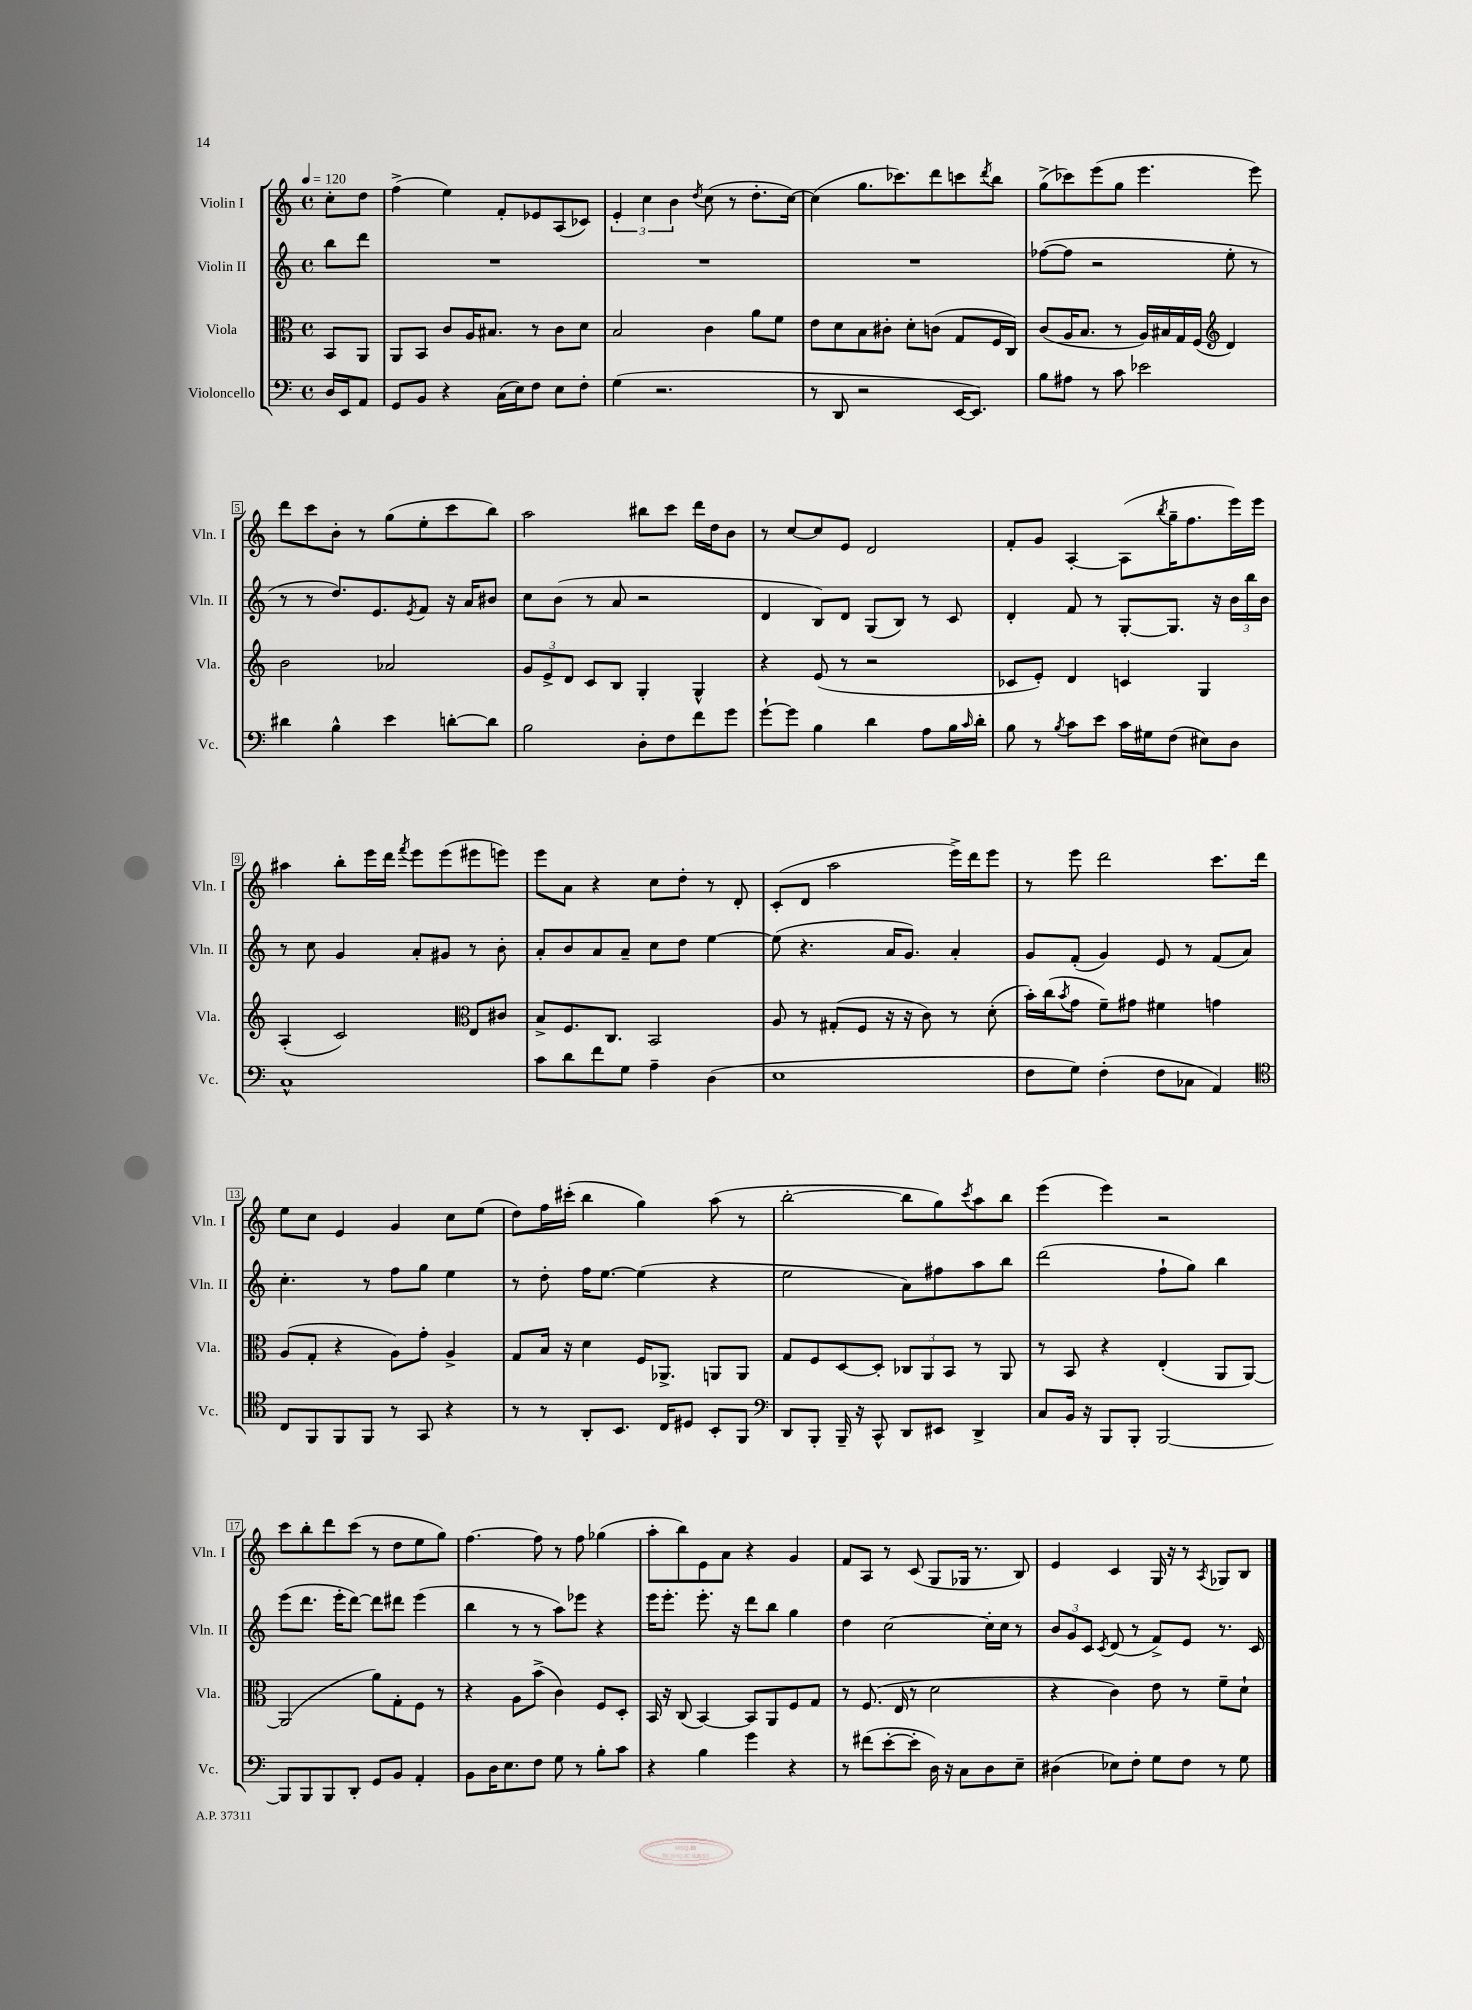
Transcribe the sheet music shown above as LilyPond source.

<<
\new StaffGroup <<
\new Staff = "s0" \with { instrumentName = "Violin I" shortInstrumentName = "Vln. I" } {
    \clef treble \key c \major \defaultTimeSignature \time 4/4 \partial 4 \tempo 4 = 120
    c''8-. d''8 |
    f''4->( e''4) f'8-. ees'8 a8( ces'8) |
    \tuplet 3/2 { e'4-. c''4 b'4 } \acciaccatura { d''8 } c''8( r8 d''8.-. c''16~) |
    c''4( g''8. ces'''8.) d'''8 c'''8 \acciaccatura { d'''8 } b''8 |
    g''8->( ces'''8) e'''8( g''8 e'''4. e'''8) |
    d'''8 c'''8 b'8-. r8 g''8( e''8-. c'''8 b''8) |
    a''2 bis''8 c'''8 d'''16 d''16 b'8 |
    r8 c''8~ c''8 e'8 d'2 |
    f'8-. g'8 a4~-. a8( \acciaccatura { b''8 } g''16-- f''8. e'''16) e'''16 |
    ais''4 b''8-. e'''16 d'''16 \acciaccatura { f'''8 } e'''8 e'''8( eis'''8 e'''8) |
    e'''8 a'8 r4 c''8 d''8-. r8 d'8-. |
    c'8-.( d'8 a''2 e'''16->) d'''16 e'''8 |
    r8 e'''8 d'''2 c'''8. d'''16 |
    e''8 c''8 e'4 g'4 c''8 e''8( |
    d''8) f''16 cis'''16-.( b''4 g''4) a''8( r8 |
    b''2~-. b''8 g''8) \acciaccatura { c'''8 } a''8 b''8 |
    e'''4( e'''4) r2 |
    c'''8 b''8-. d'''8 c'''8( r8 d''8 e''8 g''8) |
    f''4.~ f''8 r8 f''8 ges''4( |
    a''8-. b''8) e'8 a'8 r4 g'4 |
    f'8 a8 r8 c'8( g8 ges16 r8. b8) |
    e'4 c'4 g16 r16 r8 \acciaccatura { a8 } ges8 b8 \bar "|." |
}
\new Staff = "s1" \with { instrumentName = "Violin II" shortInstrumentName = "Vln. II" } {
    \clef treble \key c \major \defaultTimeSignature \time 4/4 \partial 4
    b''8 d'''8 |
    R1 |
    R1 |
    R1 |
    fes''8~( fes''8 r2 e''8-. r8 |
    r8 r8 d''8.) e'8. \acciaccatura { e'8 } f'8 r16 a'16 bis'8 |
    c''8 b'8( r8 a'8 r2 |
    d'4 b8) d'8 g8( b8) r8 c'8 |
    d'4-. f'8 r8 g8~-. g8. r16 \tuplet 3/2 { b'16 b''16 b'16 } |
    r8 c''8 g'4 a'8-. gis'8 r8 b'8-. |
    a'8-. b'8 a'8 a'8-- c''8 d''8 e''4~ |
    e''8( r4. a'16 g'8.) a'4-. |
    g'8 f'8-.( g'4) e'8 r8 f'8( a'8) |
    c''4.-. r8 f''8 g''8 e''4 |
    r8 d''8-. f''16 e''8.~ e''4( r4 |
    e''2 a'8) fis''8 a''8 b''8 |
    d'''2( f''8-! g''8) b''4 |
    e'''8( d'''8. e'''16-. d'''8~) d'''8 dis'''8 e'''4( |
    b''4 r8 r8 a''8) ees'''8 r4 |
    e'''16 e'''8.-. e'''8.-. r16 d'''8 b''8 g''4 |
    d''4 c''2~ c''16-. c''16 r8 |
    \tuplet 3/2 { b'8 g'8 c'8 } \acciaccatura { c'8 } d'8( r8 f'8->) e'8 r8. c'16 \bar "|." |
}
\new Staff = "s2" \with { instrumentName = "Viola" shortInstrumentName = "Vla." } {
    \clef alto \key c \major \defaultTimeSignature \time 4/4 \partial 4
    b,8 a,8 |
    a,8 b,8 c'8 a16 bis8. r8 c'8 d'8 |
    b2 c'4 a'8 f'8 |
    e'8 d'8 b8 cis'8-. d'8-. c'8( g8 f16 c16) |
    c'8( a16 b8. r8 a16) bis16 g16 f16( \clef treble d'4) |
    b'2 aes'2 |
    \tuplet 3/2 { g'8 e'8-> d'8 } c'8 b8 g4-. g4-^ |
    r4 e'8( r8 r2 |
    ces'8 e'8-.) d'4 c'4 g4 |
    a4-.( c'2) \clef alto e8 cis'8 |
    b8-> f8. c8. b,2 |
    a8 r8 gis8-.( f8 r16 r16 c'8) r8 d'8-.( |
    b'16-.) c''16( \acciaccatura { b'8 } g'8 f'8--) gis'8 fis'4 g'4 |
    a8( g8-. r4 a8) g'8-. a4-> |
    g8 b16 r16 d'4 f16 aes,8.-> a,8 a,8 |
    g8 f8 d8~ d8-. \tuplet 3/2 { ces8 a,8 b,8 } r8 a,8 |
    r8 b,8 r4 e4-.( a,8 a,8~) |
    a,2( a'8) g8-. f8 r8 |
    r4 a8 b'8->( c'4) f8 d8-. |
    b,16 r16 c8( b,4~) b,8 a,8 f8 g8 |
    r8 f8.( e16 r8 d'2 |
    r4 c'4) e'8 r8 f'8-- d'8-! \bar "|." |
}
\new Staff = "s3" \with { instrumentName = "Violoncello" shortInstrumentName = "Vc." } {
    \clef bass \key c \major \defaultTimeSignature \time 4/4 \partial 4
    d16 e,16 a,8 |
    g,8 b,8 r4 c16( e16) f8 e8 f8-. |
    g4( r2. |
    r8 d,8 r2 e,16~ e,8.) |
    b8 ais8 r8 c'8 ees'2 |
    dis'4 b4-^ e'4 d'8~-. d'8 |
    b2 d8-. f8 f'8 g'8 |
    g'8~-! g'8 b4 d'4 a8 b16 \grace { c'16 } d'16-. |
    b8 r8 \acciaccatura { b8 } c'8 e'8 c'16 gis16 f8( eis8) d8 |
    c1-^ |
    c'8 d'8 f'8 g8 a4-- d4( |
    e1 |
    f8 g8) f4-.( f8 ces8 a,4) |
    \clef tenor c8 f,8 f,8 f,8 r8 g,8 r4 |
    r8 r8 a,8-. b,8. c16 dis8 b,8-. f,8 |
    \clef bass d,8 b,,8-. b,,16-- r16 c,8-^ d,8 eis,8 d,4-> |
    c8 b,16 r16 b,,8 b,,8-. b,,2~ |
    b,,8 b,,8 b,,8 d,8-. g,8 b,8 a,4-. |
    b,8 d16 e8. f8 g8 r8 b8-. c'8 |
    r4 b4 g'4 r4 |
    r8 fis'8( e'8~-. e'8-. d16) r16 c8 d8 e8-- |
    dis4( ees8) f8-. g8 f8 r8 g8 \bar "|." |
}
>>
>>
\layout { \context { \Score \override BarNumber.stencil = #(make-stencil-boxer 0.1 0.3 ly:text-interface::print) } }
